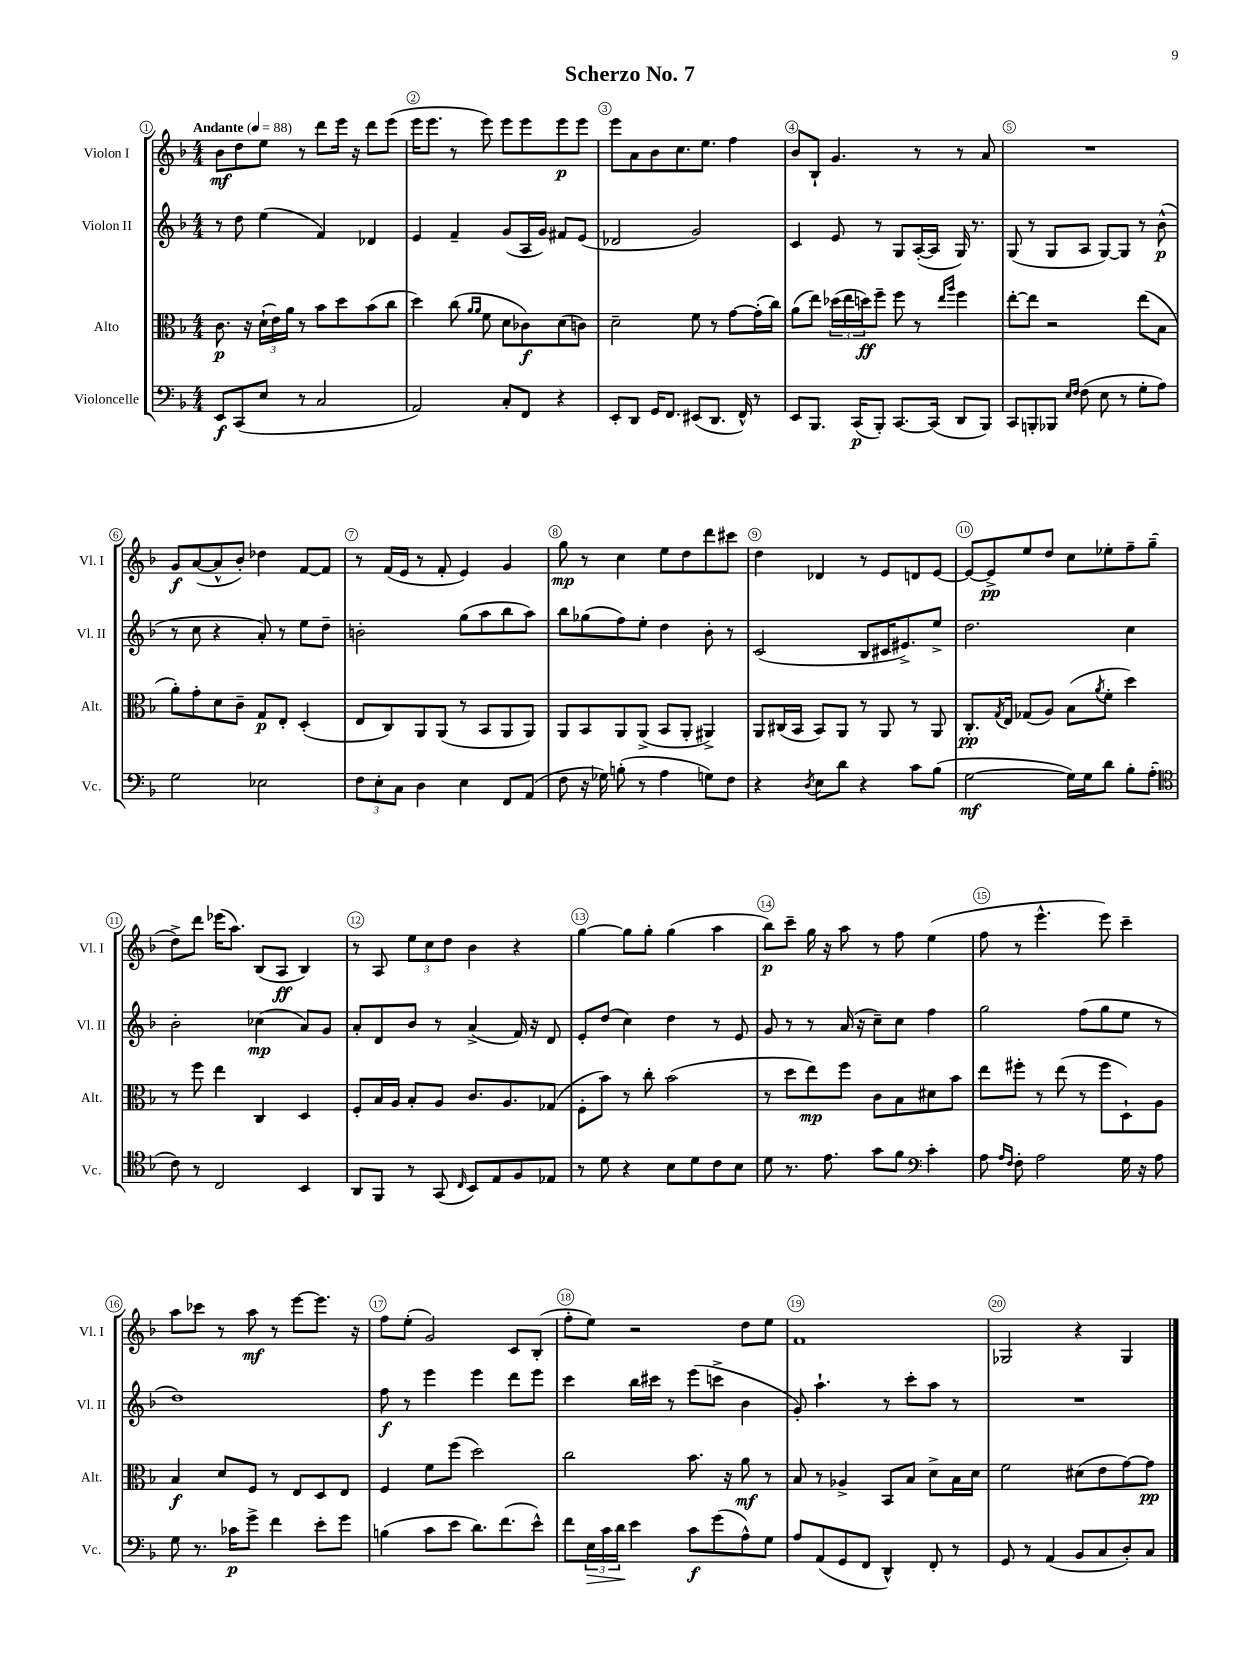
\header { title = "Scherzo No. 7" }
<<
\new StaffGroup <<
\new Staff = "s0" \with { instrumentName = "Violon I" shortInstrumentName = "Vl. I" } {
    \clef treble \key f \major \numericTimeSignature \time 4/4 \tempo "Andante" 4 = 88
    bes'8\mf d''8 e''8 r8 d'''8 e'''16 r16 d'''8 e'''8( |
    e'''16 e'''8. r8 e'''8) e'''8 e'''8 e'''8\p e'''8 |
    e'''8 a'8 bes'8 c''8. e''8. f''4 |
    bes'8 bes8-! g'4. r8 r8 a'8 |
    R1 |
    g'8\f a'8~( a'8-^ bes'8-.) des''4 f'8~ f'8 |
    r8 f'16( e'16 r8 f'8-. e'4) g'4 |
    g''8\mp r8 c''4 e''8 d''8 d'''8 cis'''8 |
    d''4 des'4 r8 e'8 d'8 e'8~ |
    e'8~ e'8->\pp e''8 d''8 c''8 ees''8-. f''8-- g''8--( |
    d''8->) d'''8 ees'''16( a''8.) bes8( a8\ff bes4) |
    r8 a8 \tuplet 3/2 { e''8 c''8 d''8 } bes'4 r4 |
    g''4~ g''8 g''8-. g''4( a''4 |
    bes''8\p) c'''8-- g''16 r16 a''8 r8 f''8 e''4( |
    f''8 r8 e'''4.-^ e'''8) c'''4-- |
    a''8 ces'''8 r8 a''8\mf r8 e'''8~ e'''8. r16 |
    f''8 e''8-.( g'2) c'8 bes8-.( |
    f''8-. e''8) r2 d''8 e''8 |
    f'1 |
    ges2 r4 ges4 \bar "|." |
}
\new Staff = "s1" \with { instrumentName = "Violon II" shortInstrumentName = "Vl. II" } {
    \clef treble \key f \major \numericTimeSignature \time 4/4
    r8 d''8 e''4( f'4) des'4 |
    e'4 f'4-- g'8( a16 g'16) fis'8 e'8( |
    des'2 g'2) |
    c'4 e'8 r8 g8 a16~-.( a16 g16) r8. |
    g8( r8 g8 a8 g8~) g8 r8 bes'8-^\p( |
    r8 c''8 r4 a'8-.) r8 e''8 d''8-- |
    b'2-. g''8( a''8 bes''8 a''8) |
    bes''8 ges''8( f''8) e''8-. d''4 bes'8-. r8 |
    c'2( bes8 cis'16 eis'8.->) e''8-> |
    d''2. c''4 |
    bes'2-. ces''4\mp( a'8) g'8 |
    a'8-. d'8 bes'8 r8 a'4->( f'16) r16 d'8 |
    e'8-. d''8( c''4) d''4 r8 e'8 |
    g'8 r8 r8 a'16( r16 c''8--) c''8 f''4 |
    g''2 f''8( g''8 e''8 r8 |
    d''1) |
    f''8\f r8 e'''4 e'''4 d'''8 e'''8 |
    c'''4 bes''16 cis'''16 r8 e'''8( c'''8-> bes'4 |
    g'8-.) a''4.-! r8 c'''8-. a''8 r8 |
    R1 \bar "|." |
}
\new Staff = "s2" \with { instrumentName = "Alto" shortInstrumentName = "Alt." } {
    \clef alto \key f \major \numericTimeSignature \time 4/4
    c'8.\p r16 \tuplet 3/2 { d'16-!( e'16) a'16 } r8 bes'8 d''8 bes'8( c''8 |
    d''4) c''8( \grace { a'16 a'16 } f'8 d'8 ces'8\f) d'8( c'8) |
    d'2-- f'8 r8 g'8~ g'16-.( c''16) |
    a'8( e''8) \tuplet 3/2 { des''16( e''16 d''16\ff) } f''8-- f''8 r8 \grace { e''16 a''16 } f''4 |
    e''8~-. e''8 r2 e''8( bes8 |
    a'8-.) g'8-. d'8 c'8-- g8\p e8-. d4-.( |
    e8 c8) a,8 a,8( r8 bes,8 a,8 a,8) |
    a,8 bes,8 a,8 a,8->( bes,8 a,8-. ais,4->) |
    a,8 cis16( bes,16 bes,8) a,8 r8 a,8 r8 a,8 |
    c8.-.\pp \acciaccatura { g8 } e16 ges8( a8) bes8( \acciaccatura { a'8 } f'8-. d''4) |
    r8 f''8 e''4 c4 d4 |
    f8-. bes16 a16 bes8-. a8 c'8. a8. ges8( |
    f8-. bes'8) r8 c''8-. bes'2( |
    r8 d''8 e''8\mp) f''8 c'8 bes8 dis'8 bes'8 |
    e''8 fis''8-. r8 e''8( r8 fis''8 d8-!) a8 |
    bes4\f d'8 f8 r8 e8 d8 e8 |
    f4 f'8 f''8( d''2) |
    c''2 bes'8. r16 a'8\mf r8 |
    bes8 r8 aes4-> bes,8 bes8 d'8-> bes16 d'16 |
    f'2 dis'8( e'8 g'8~) g'8\pp \bar "|." |
}
\new Staff = "s3" \with { instrumentName = "Violoncelle" shortInstrumentName = "Vc." } {
    \clef bass \key f \major \numericTimeSignature \time 4/4
    e,8\f c,8( e8 r8 c2 |
    a,2) c8-. f,8 r4 |
    e,8-. d,8 g,16 f,8. eis,8( d,8. f,16-^) r8 |
    e,8 bes,,8. c,16\p( bes,,8-.) c,8.~ c,16( d,8 bes,,8) |
    c,8 b,,8-. bes,,8 \grace { e16 f16 } f8( e8 r8 g8-. a8) |
    g2 ees2 |
    \tuplet 3/2 { f8 e8-. c8 } d4 e4 f,8 a,8( |
    f8 r16 ges16) b8-.( r8 a4 g8) f8 |
    r4 \acciaccatura { d8 } e8 d'8 r4 c'8 bes8( |
    g2~\mf g16) g16 d'8 bes8-. a8-.( |
    \clef tenor c'8) r8 c2 bes,4 |
    a,8 f,8 r8 g,8( \grace { c16 } bes,8) e8 f8 ees8 |
    r8 d'8 r4 bes8 d'8 c'8 bes8 |
    d'8 r8. e'8. g'8 f'8 \clef bass c'4-. |
    a8 \grace { a16 f16 } f8-. a2 g16 r16 a8 |
    g8 r8. ces'16\p g'8-> f'4 e'8-. g'8 |
    b4( c'8 e'8 d'8.) f'8.( e'8-^) |
    f'8 \tuplet 3/2 { e16\> c'16 d'16\! } e'4 c'8\f g'8( a8-^) g8 |
    a8 a,8( g,8 f,8 d,4-^) f,8-. r8 |
    g,8 r8 a,4( bes,8 c8 d8-.) c8 \bar "|." |
}
>>
>>
\layout { \context { \Score \override BarNumber.break-visibility = ##(#f #t #t) barNumberVisibility = #all-bar-numbers-visible \override BarNumber.stencil = #(make-stencil-circler 0.1 0.3 ly:text-interface::print) } }
